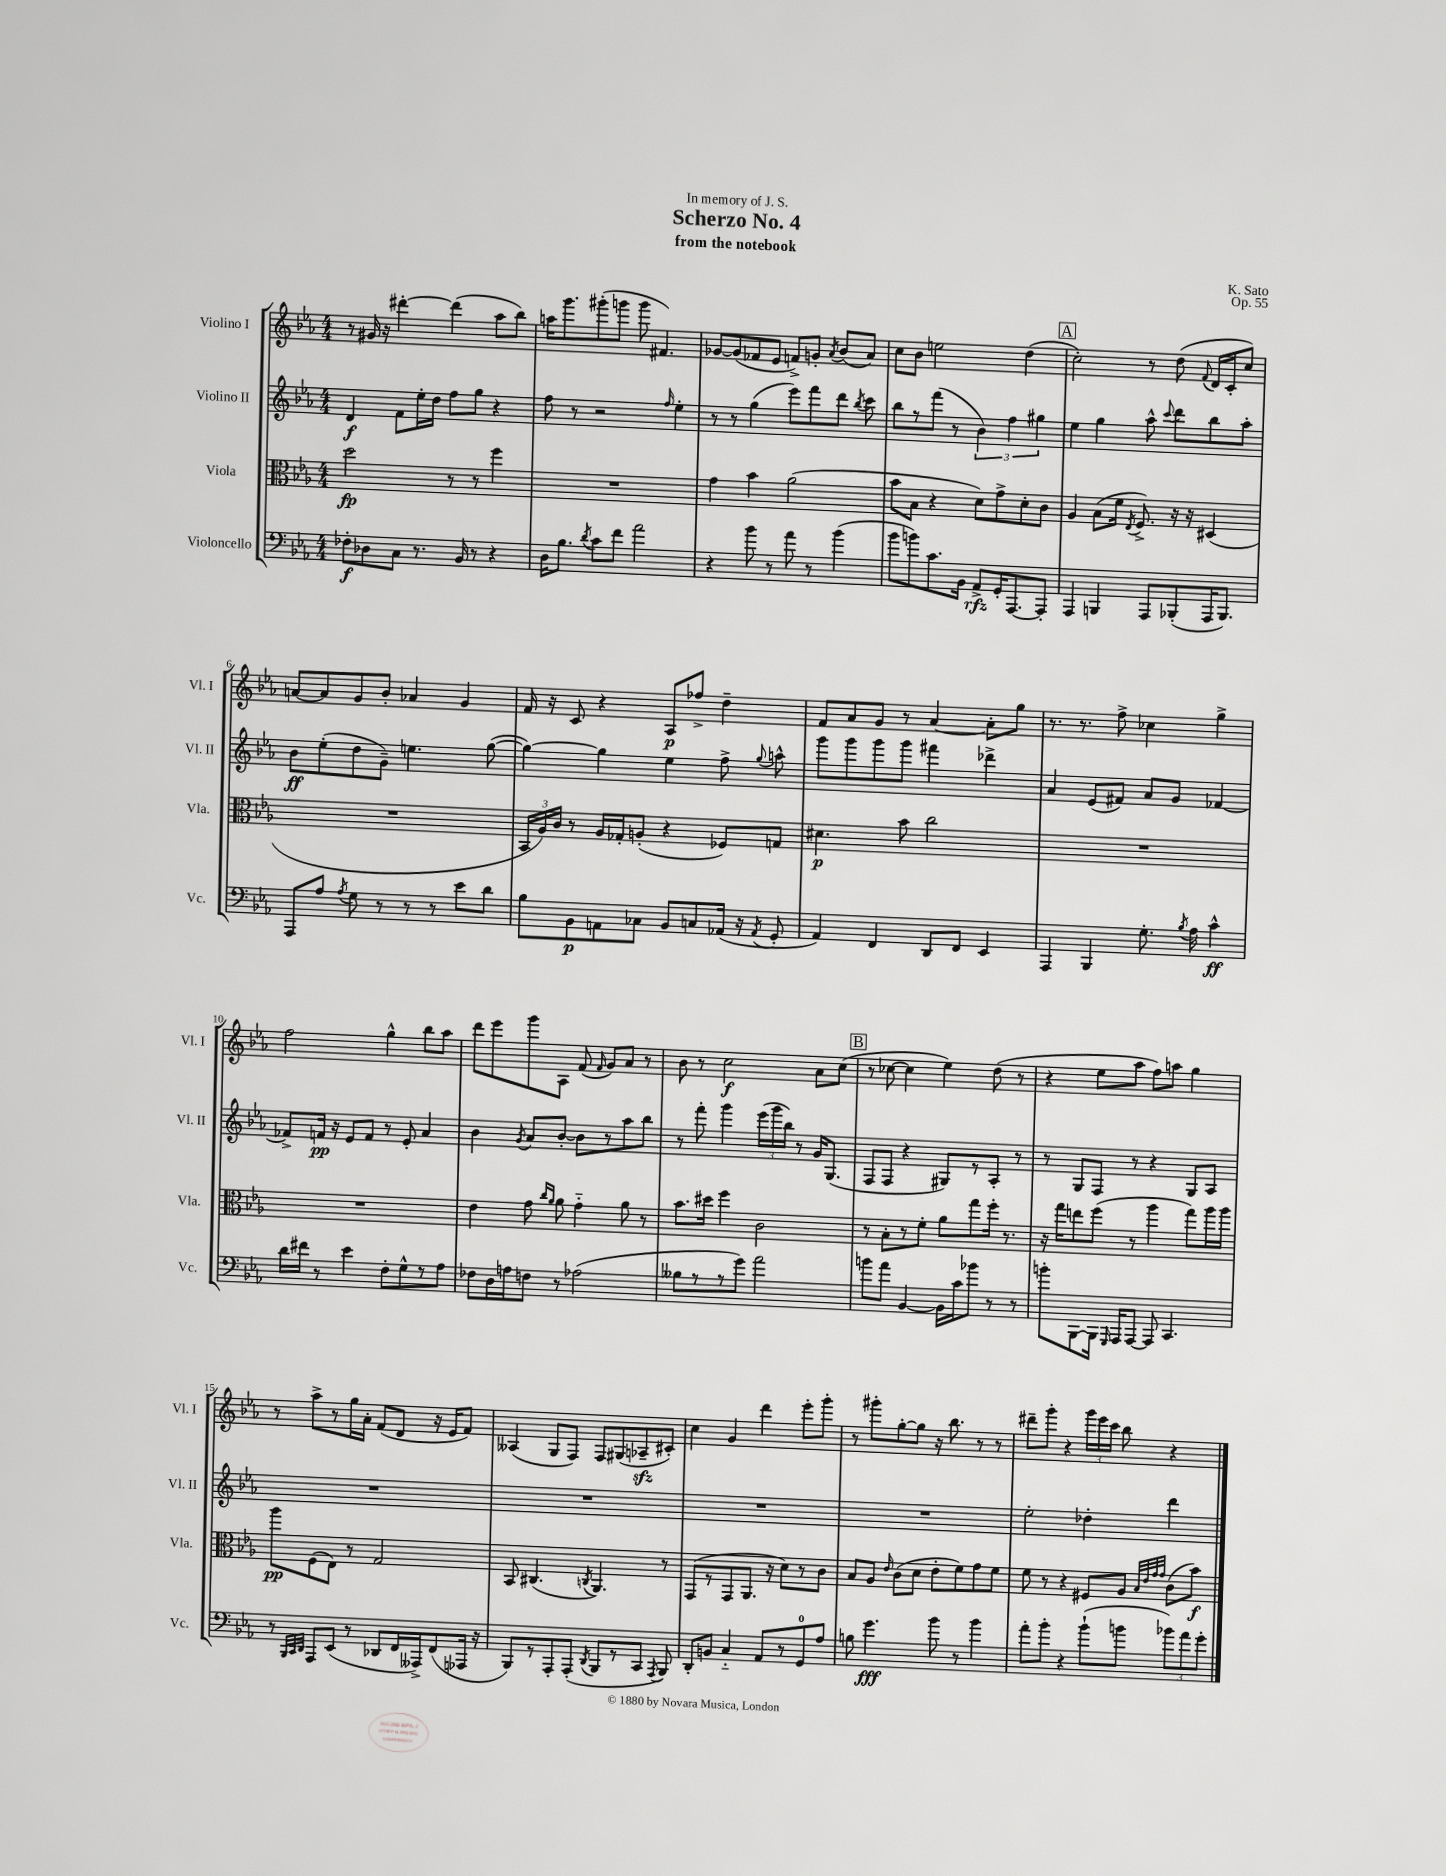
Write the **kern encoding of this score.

**kern	**kern	**kern	**kern
*staff4	*staff3	*staff2	*staff1
*clefF4	*clefC3	*clefG2	*clefG2
*k[b-e-a-]	*k[b-e-a-]	*k[b-e-a-]	*k[b-e-a-]
*M4/4	*M4/4	*M4/4	*M4/4
8F-'	2dd	4d	8r
8D-	.	.	16g#
.	.	.	16r
8C	.	8f	[4ddd#'
8.r	.	16ee-'	.
.	.	16dd	.
.	8r	8ff	(4ddd#]
16BB-	.	.	.
8r	8r	8gg	.
4r	4ff	4r	8aa-
.	.	.	8bb-)
=	=	=	=
16D	1r	8ff	16aa
8.B-	.	.	8.ggg
.	.	8r	.
8qd	.	.	.
8c	.	2r	(8ggg#'
8f	.	.	8ggg
2a-	.	.	8ggg
.	.	.	4.f#)
.	.	16qqff	.
.	.	4ee-'	.
=	=	=	=
4r	4g	8r	[8g-
.	.	8r	(8g-]
8b-	4b-	(4gg	8f-
8r	.	.	8e-
8a-	(2a-	8eee-)	8f^)
8r	.	8fff	8g'
.	.	.	8qa-
(4b-	.	8ddd	(8b-
.	.	8qbb-	.
.	.	8ccc	8a-)
=	=	=	=
8b-	8b-	8bb-	8cc
8b)	8B-	8r	8b-
8.c	4r	(8fff	2ee
.	.	8r	.
16BB-	.	.	.
8AA-^	8d)	6b-)	.
16GG'	8g^	.	.
.	.	6ff	.
[8.AAA-	.	.	.
.	8d'	.	(4dd
.	.	6gg#	.
8AAA-']	8c	.	.
=	=	=	=
4AAA-	4A-	4ee-	2cc')
4BBB	(8B-	4gg	.
.	16f	.	.
.	8qE-	.	.
.	8.F^)	.	.
8AAA-	.	8aa-^^	8r
.	.	8qqccc	.
(8BBB-'	16r	8ddd	(8dd
.	16r	.	.
.	.	.	8qqf
16AAA-	(4D#	8bb-	16d
8.BBB-)	.	.	16c'
.	.	8aa-'	8cc)
=	=	=	=
8AAA-	1r	8b-	[8a
8A-	.	(8ee-'	8a]
8qA-	.	.	.
8G	.	8dd	8g
8r	.	8g~)	8b-'
8r	.	4.ee	4a-
8r	.	.	.
8e-	.	.	4g
8d	.	([8gg	.
=	=	=	=
8B-	24BB-	4gg_)	16f
.	24A-)	.	.
.	.	.	16r
.	24c	.	.
8BB-	8r	.	8c
8AA	16A-	4gg]	4r
.	16G-'	.	.
8C-	(8A'	.	.
8BB-	4r	4ee-	8A-
8C	.	.	8ff-^
(16AA-	8F-)	8ff^	4dd~
16r	.	.	.
8qAA-	.	8qqgg	.
8GG'	8G	8aa^^	.
=	=	=	=
4AA-)	4.d#	8ggg	8f
.	.	8ggg	8a-
4FF	.	8ggg	8g
.	8b-	8ggg	8r
8DD	2cc	4fff#	[4a-
8FF	.	.	.
4EE-	.	4ddd-^	8a-']
.	.	.	8gg
=	=	=	=
4AAA-	1r	4a-	8.r
.	.	.	8.r
4BBB-	.	(8e-	.
.	.	8f#)	8ff^
8.G'	.	8a-	4cc-
.	.	8g	.
8qB-	.	.	.
16A-	.	.	.
4c^^	.	[4f-	4gg^
=	=	=	=
16d	1r	8f-^]	2ff
16f#	.	.	.
8r	.	16f	.
.	.	16r	.
4e-	.	8e-	.
.	.	8f	.
8F'	.	8r	4gg^^
8G^^	.	8e-'	.
8r	.	4a-	8bb-
8A-	.	.	8aa-
=	=	=	=
8F-	4e-	4b-	8ddd
16D	.	.	8eee-
16A	.	.	.
.	.	8qg	.
8F	8g	8a-	8ggg
.	16qqcc	.	.
.	16qqa-	.	.
8r	8a-	[8b-'	8A-
(2A-	4g'~	8b-]	(8f
.	.	.	16qqf
.	.	8r	8g)
.	8a-	8aa-	8a-
.	8r	8bb-	8r
=	=	=	=
8B--	8.b-	8r	8b-
8r	.	8fff'	8r
.	16dd#	.	.
8r	4ff	4ggg	2cc
8g)	.	.	.
2a-	2c	(24eee-	.
.	.	24ggg	.
.	.	24bb-)	.
.	.	8r	.
.	.	16g	8a-
.	.	(8.G	.
.	.	.	(8cc
=	=	=	=
8b	8r	8F	8r
8a-	8B-'	8F	[8cc-
[4BB-	8r	4r	4cc-]
.	8f'	.	.
16BB-]	8a-	8G#)	4ee-)
16c	.	.	.
8b-	8gg	8r	.
8r	16ff'	8A-'	(8dd
.	8.r	.	.
8r	.	8r	8r
=	=	=	=
8b'	16r	8r	4r
.	16gg	.	.
[8BBB-	8ee	8G	.
16BBB-]	(8ff	8F	8ee-
16qqGGG	.	.	.
16AAA-	.	.	.
[8AAA-	8r	8r	8aa-
8AAA-]	4aa-	4r	8ff)
4.CC	.	.	8aa
.	8gg)	8G	4gg
.	16aa-	8A-	.
.	16aa-	.	.
=	=	=	=
8r	8aa-	1r	8r
32qqBBB-	.	.	.
32qqCC	.	.	.
32qqDD	.	.	.
8AAA-	(8F	.	8aa-^
(8EE-	8E-)	.	8r
8r	8r	.	16gg
.	.	.	16a-'
8DD-	2G	.	(8f
16FF	.	.	8d
16AAA--^)	.	.	.
(8FF	.	.	16r
.	.	.	16e-
16AAA-	.	.	8f)
16r	.	.	.
=	=	=	=
8BBB-)	8BB-	1r	(4A--
8r	(4.C#	.	.
8AAA-'	.	.	8G
(8AAA-'	.	.	8F)
8qDD	8qC	.	.
8BBB-	4.AA-)	.	8F
8r	.	.	(8G#
8CC	.	.	8A-~
8qAAA-	.	.	.
8BBB-)	8r	.	8c#')
=	=	=	=
8DD'	(8GG	1r	4cc
8BB	8r	.	.
4C'~	8GG	.	4g
.	8.AA-	.	.
8AA-	.	.	4ddd
.	16r	.	.
8r	8d)	.	.
8GG	8r	.	8eee-'
8A-	8c	.	8ggg'
=	=	=	=
8B	8B-	1r	8r
4.g	8A-	.	8ggg#'
.	16qqe-	.	.
.	(8c	.	[8gg'
.	8d	.	8gg]
8b-	8e-'	.	16r
.	.	.	8.bb-
8r	8f)	.	.
4b-	8g	.	8r
.	8f	.	8r
=	=	=	=
8a-'	8f	2ee-'	8ddd#~
8b-'	8r	.	8ggg'
4r	4r	.	4r
(8b-`	8F#	4dd-'	24ggg
.	.	.	24eee-
.	.	.	24ccc
8b	8A-	.	8bb-
.	32qqB-	.	.
.	32qqe-	.	.
.	32qqg	.	.
.	32qqg	.	.
12b-)	(8c	4ddd	4r
12a-	.	.	.
.	8b-)	.	.
12g'	.	.	.
==	==	==	==
*-	*-	*-	*-
